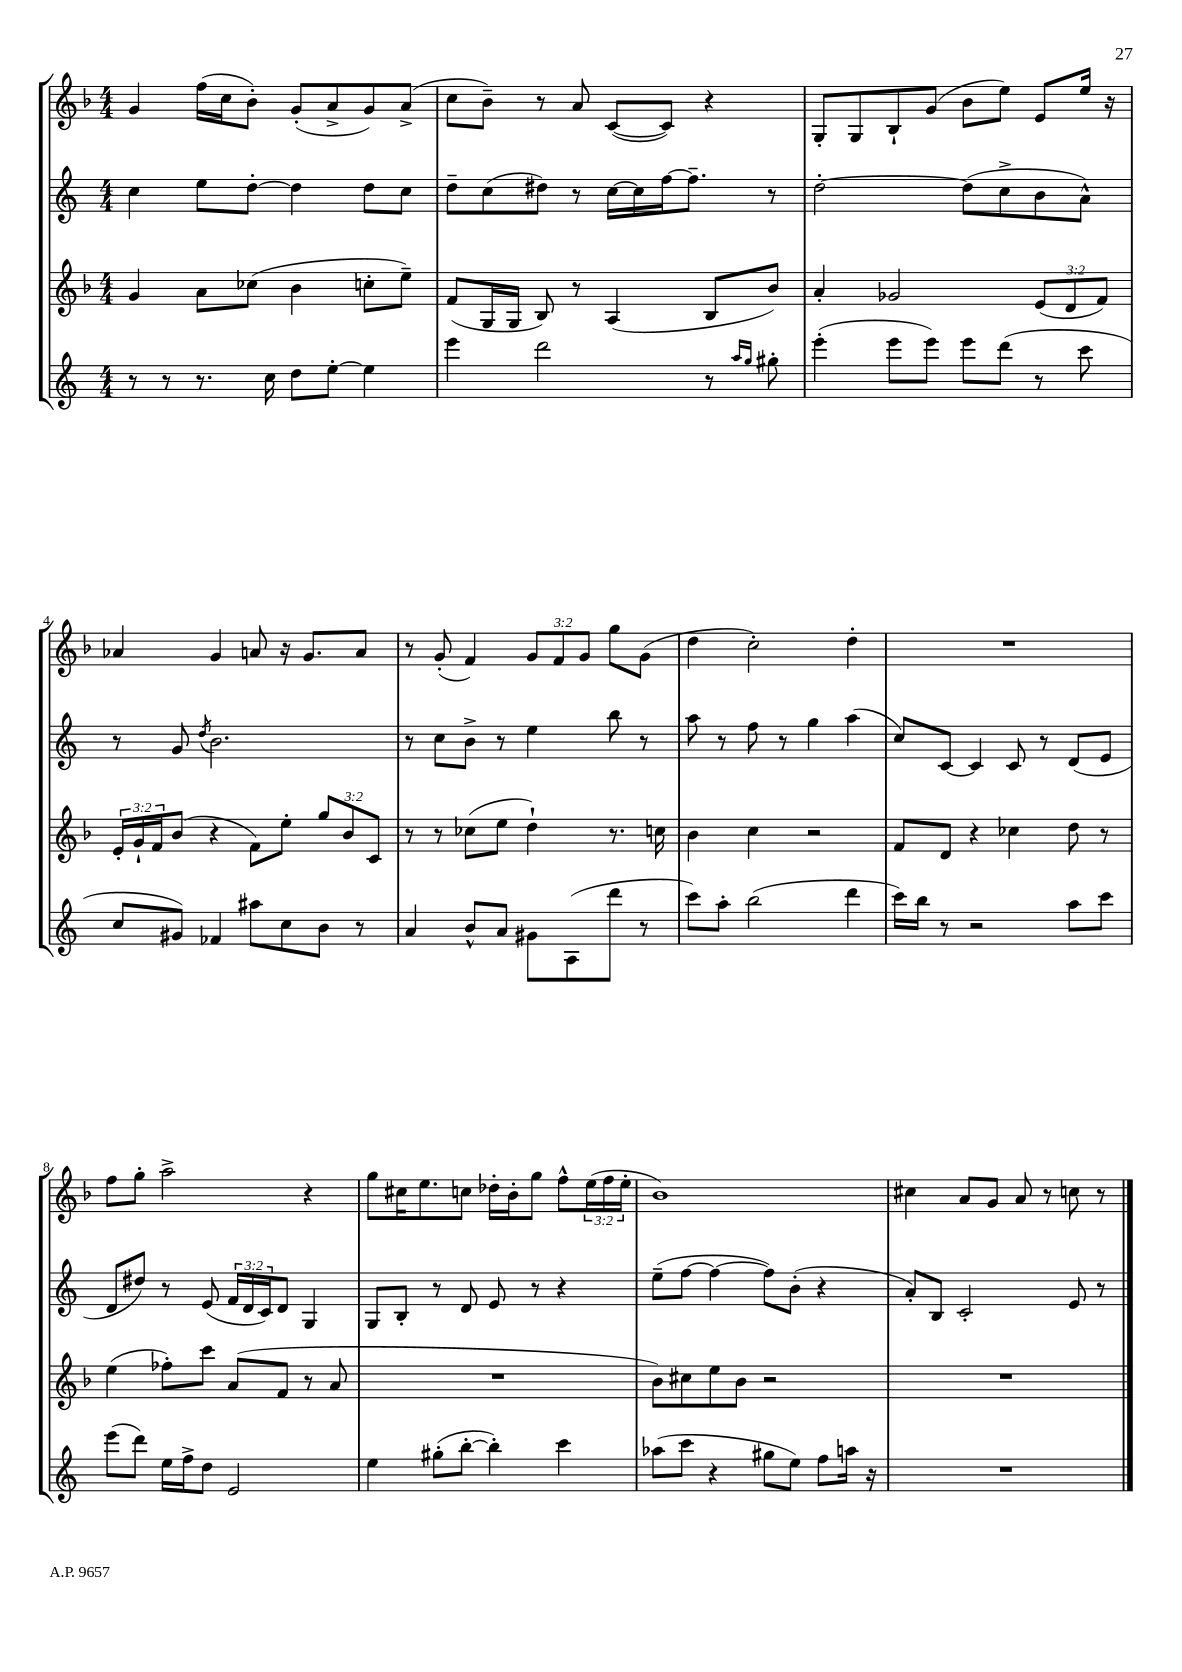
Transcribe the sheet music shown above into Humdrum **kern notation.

**kern	**kern	**kern	**kern
*part4	*part3	*part2	*part1
*staff4	*staff3	*staff2	*staff1
*clefG2	*clefG2	*clefG2	*clefG2
*k[]	*k[b-]	*k[]	*k[b-]
*M4/4	*M4/4	*M4/4	*M4/4
=1	=1	=1	=1
8r	4g/	4cc\	4g/
8r	.	.	.
8.r	8a\L	8ee\L	(16ff\LL
.	.	.	16cc\J
.	(8cc-X\J	[8dd'\J	8b-'\J)
16cc\	.	.	.
8dd\L	4b-\	4dd\]	(8g'/L
[8ee'\J	.	.	8a^/
4ee\]	8ccn'\L	8dd\L	8g/)
.	8ee~\J)	8cc\J	(8a^/J
=2	=2	=2	=2
4eee\	(8f/L	8dd~\L	8cc\L
.	16G/L	(8cc\	8b-~\J)
.	16G/JJ	.	.
2ddd\	8B-/)	8dd#X\J)	8r
.	8r	8r	8a/
.	(4A/	[16cc\LL	([8c/L
.	.	16cc\]	.
.	.	[16ff\J	8c/J])
.	.	8.ff~\J]	.
8r	8B-/L	.	4r
16qqaa/LL	.	.	.
16qqgg/JJ	.	.	.
8gg#X'\	8b-/J)	8r	.
=3	=3	=3	=3
(4eee'\	4a'/	[2dd'\	8G'/L
.	.	.	8G/
8eee\L	2g-X/	.	8B-`/
8eee\J)	.	.	(8g/J
8eee\L	.	(8dd\L]	8b-\L
(8ddd\J	.	8cc^\	8ee\J)
8r	(12e/L	8b\	8e/L
.	12d/	.	.
8ccc\	.	8a^^\J)	16ee/Jk
.	12f/J)	.	.
.	.	.	16r
!!LO:LB:g=z
=4	=4	=4	=4
8cc/L	24e'/LL	8r	4a-X/
.	24g`/	.	.
.	24f/J	.	.
8g#X/J)	(8b-/J	8g/	.
.	.	8qdd/	.
4f-X/	4r	2.b\	4g/
8aa#X\L	8f\L)	.	8an/
8cc\	8ee'\J	.	16r
.	.	.	8.g/L
8b\J	12gg/L	.	.
.	12b-/	.	.
8r	.	.	8a/J
.	12c/J	.	.
=5	=5	=5	=5
4a/	8r	8r	8r
.	8r	8cc\L	(8g'/
8b^^/L	(8cc-X\L	8b^\J	4f/)
8a/J	8ee\J	8r	.
8g#X\L	4dd`\)	4ee\	12g/L
.	.	.	12f/
(8A\	.	.	.
.	.	.	12g/J
8ddd\J	8.r	8bb\	8gg\L
8r	.	8r	(8g\J
.	16ccn\	.	.
=6	=6	=6	=6
8ccc\L)	4b-\	8aa\	4dd\
8aa'\J	.	8r	.
(2bb\	4cc\	8ff\	2cc'\)
.	.	8r	.
.	2r	4gg\	.
4ddd\	.	(4aa\	4dd'\
=7	=7	=7	=7
16ccc\LL)	8f/L	8cc/L)	1r
16bb\JJ	.	.	.
8r	8d/J	[8c/J	.
2r	4r	4c/]	.
.	4cc-X\	8c/	.
.	.	8r	.
8aa\L	8dd\	(8d/L	.
8ccc\J	8r	8e/J	.
!!LO:LB:g=z
=8	=8	=8	=8
(8eee\L	(4ee\	8d/L	8ff\L
8ddd\J)	.	8dd#X/J)	8gg'\J
16ee\LL	8ff-X'\L)	8r	2aa^\
16ff^\J	.	.	.
8dd\J	8ccc\J	(8e/	.
2e/	(8a/L	24f/LL	.
.	.	24d/	.
.	.	24c/J)	.
.	8f/J	8d/J	.
.	8r	4G/	4r
.	8a/	.	.
=9	=9	=9	=9
4ee\	1r	8G/L	8gg\L
.	.	8B'/J	16cc#X\K
.	.	.	8.ee\
(8gg#X'\L	.	8r	.
[8bb'\J	.	8d/	8ccn\J
4bb'\])	.	8e/	16dd-X'\LL
.	.	.	16b-'\J
.	.	8r	8gg\J
4ccc\	.	4r	8ff^^\L
.	.	.	(24ee\L
.	.	.	24ff\
.	.	.	24ee'\JJ
=10	=10	=10	=10
(8aa-X\L	8b-\L)	(8ee~\L	1b-)
8ccc\J	8cc#X\	[8ff\J	.
4r	8ee\	4ff\_	.
.	8b-\J	.	.
8gg#X\L	2r	8ff\L])	.
8ee\J)	.	(8b'\J	.
8ff\L	.	4r	.
16aan\Jk	.	.	.
16r	.	.	.
=11	=11	=11	=11
1r	1r	8a'/L)	4cc#X\
.	.	8B/J	.
.	.	2c'/	8a/L
.	.	.	8g/J
.	.	.	8a/
.	.	.	8r
.	.	8e/	8ccn\
.	.	8r	8r
==	==	==	==
*-	*-	*-	*-
